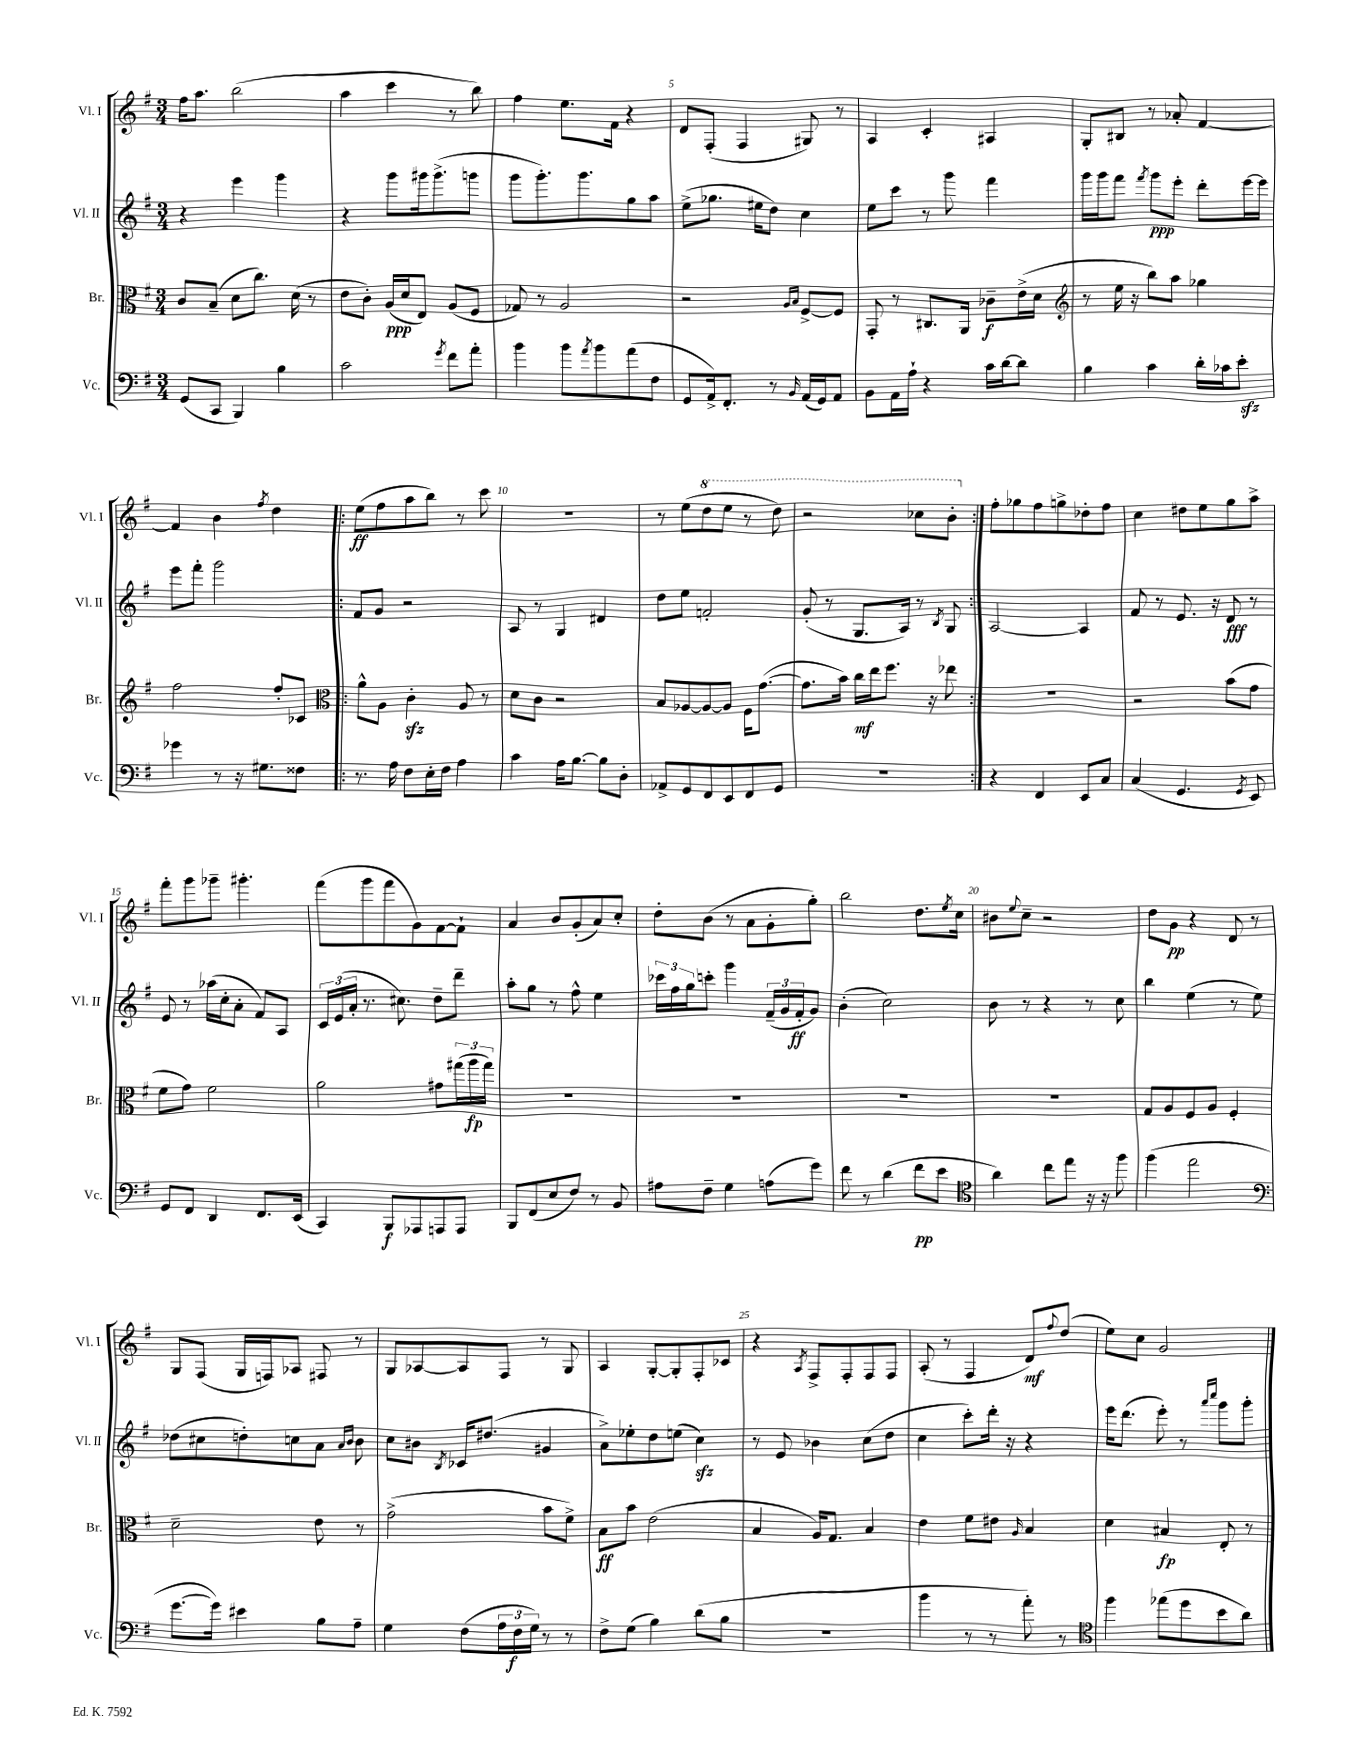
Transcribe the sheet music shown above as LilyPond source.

<<
\new StaffGroup <<
\new Staff = "s0" \with { instrumentName = "Vl. I" shortInstrumentName = "Vl. I" } {
    \clef treble \key g \major \numericTimeSignature \time 3/4
    fis''16 a''8. b''2( |
    a''4 c'''4 r8 b''8) |
    fis''4 e''8. fis'16 r4 |
    d'8 fis8-.( fis4 gis8) r8 |
    a4 c'4-. ais4 |
    g8-. bis8 r8 aes'8-. fis'4~ |
    fis'4 b'4 \acciaccatura { fis''8 } d''4 |
    \repeat volta 2 { e''8\ff( fis''8 a''8 b''8) r8 c'''8 |
    R2. |
    r8 e''8( \ottava #1 d'''8 e'''8 r8 d'''8) |
    r2 ces'''8 b''8-. \ottava #0 | }
    fis''8-. ges''8 fis''8 g''8-> des''8-. fis''8 |
    c''4 dis''8 e''8 g''8 a''8-> |
    fis'''8-. g'''8 ges'''8-- gis'''4.-. |
    fis'''8( g'''8 fis'''8 g'8) fis'8~ fis'8-! |
    a'4 b'8 g'8-.( a'8) c''8-. |
    d''8-. b'8( r8 a'8 g'8-. g''8-.) |
    b''2 d''8. \acciaccatura { e''8 } c''16 |
    bis'8 \appoggiatura { e''8 } c''8-- r2 |
    d''8 g'8\pp r4 d'8 r8 |
    g8 fis8( g16 f16) aes8 fis8 r8 |
    g8 aes8~ aes8 fis8 r8 g8 |
    a4 g8~-. g8-. fis8-. ces'8 |
    r4 \acciaccatura { a8 } fis8-> fis8-. fis8 fis8 |
    a8-.( r8 fis4 d'8\mf) \appoggiatura { fis''8 } d''8( |
    e''8) c''8 g'2 \bar "|." |
}
\new Staff = "s1" \with { instrumentName = "Vl. II" shortInstrumentName = "Vl. II" } {
    \clef treble \key g \major \numericTimeSignature \time 3/4
    r4 e'''4 g'''4 |
    r4 g'''8 gis'''16 gis'''8.->( g'''8 |
    g'''8 g'''8.-.) g'''8. g''8 a''8 |
    e''8->( ges''8. eis''16 d''8) c''4 |
    e''8 c'''8 r8 g'''8 fis'''4 |
    g'''16 g'''16 fis'''8 \acciaccatura { fis'''8 } g'''8\ppp e'''8-. d'''8-. e'''16~ e'''16 |
    e'''8 fis'''8-. g'''2 |
    \repeat volta 2 { fis'8 g'8 r2 |
    a8 r8 g4 dis'4 |
    d''8 e''8 f'2-. |
    g'8-.( r8 g8. a16) r8 \acciaccatura { b8 } g8 | }
    a2~ a4 |
    fis'8 r8 e'8. r16 d'8\fff r8 |
    e'8 r8 aes''16( c''16-. a'8-. fis'8) a8 |
    \tuplet 3/2 { c'16 e'16( a'16-. } r8. cis''8.) d''8-- d'''8-- |
    a''8-. g''8 r8 fis''8-^ e''4 |
    \tuplet 3/2 { ces'''16 fis''16 g''16 } c'''8-. g'''4 \tuplet 3/2 { fis'16--( g'16 fis'16-.\ff } g'8) |
    b'4-.( c''2) |
    b'8 r8 r4 r8 c''8 |
    b''4 e''4( r8 e''8) |
    des''8( cis''8 d''8-.) c''8 a'8 \grace { a'16 b'16 } b'8 |
    c''8 bis'8 \acciaccatura { b8 } ces'16 dis''8.( gis'4 |
    a'8->) ees''8-. d''8 e''8( c''4\sfz) |
    r8 e'8 bes'4 c''8( d''8 |
    c''4 c'''8-.) d'''16-. r16 r4 |
    e'''16 d'''8.( e'''8-.) r8 \grace { a'''16 c''''16 } g'''8 g'''8-. \bar "|." |
}
\new Staff = "s2" \with { instrumentName = "Br." shortInstrumentName = "Br." } {
    \clef alto \key g \major \numericTimeSignature \time 3/4
    c'8 b8--( d'8 c''8.) d'16( r8 |
    e'8 c'8-.) a16\ppp( d'16 e8) a8( fis8 |
    ges8) r8 a2 |
    r2 \grace { a16 b16 } fis8~-> fis8 |
    g,8-. r8 cis8. a,16 ces'8--\f e'16->( d'16 |
    \clef treble r8 e''16 r16 b''8) a''8 ges''4 |
    fis''2 fis''8-. ces'8 |
    \repeat volta 2 { \clef alto a'8-^ a8 c'4-.\sfz a8 r8 |
    d'8 c'8 r2 |
    b8 aes8~ aes8~ aes8 fis16 g'8.~( |
    g'8. b'16) c''16\mf e''16 fis''8. r16 ees''8 | }
    R2. |
    r2 b'8( g'8 |
    fis'8 g'8) fis'2 |
    a'2 gis'8 \tuplet 3/2 { gis''16( a''16\fp gis''16) } |
    R2. |
    R2. |
    R2. |
    R2. |
    g8 a8 fis8 a8 fis4-. |
    d'2-- e'8 r8 |
    g'2->( b'8 fis'8->) |
    b8\ff b'8 e'2( |
    b4 a16) g8. b4 |
    e'4 fis'8 eis'8 \grace { a16 } b4 |
    d'4 bis4\fp e8-. r8 \bar "|." |
}
\new Staff = "s3" \with { instrumentName = "Vc." shortInstrumentName = "Vc." } {
    \clef bass \key g \major \numericTimeSignature \time 3/4
    g,8( c,8 b,,4) b4 |
    c'2 \acciaccatura { g'8 } fis'8 a'8-. |
    b'4 b'8 \acciaccatura { a'8 } b'8 a'8( fis8 |
    g,8 a,16->) fis,8.-. r8 \grace { b,16 } a,16( g,16) a,8 |
    b,8 a,16 a16-! r4 c'16 d'16~ d'8 |
    b4 c'4 d'16-. ces'16 e'8-.\sfz |
    ges'4 r8 r16 gis8. fisis8 |
    \repeat volta 2 { r8. a16 fis8 e16-. fis16 a4 |
    c'4 a16 b8.~ b8 d8-. |
    aes,8-> g,8 fis,8 e,8 fis,8 g,8 |
    R2. | }
    r4 fis,4 e,8 c8 |
    c4( g,4. \acciaccatura { g,8 } e,8) |
    g,8 fis,8 d,4 fis,8. e,16( |
    c,4) b,,8\f aes,,8 a,,8 a,,8 |
    b,,8 fis,8( e8 fis8) r8 b,8 |
    ais8 fis8-- g4 a8( g'8) |
    fis'8 r8 d'4( fis'8\pp e'8 |
    \clef tenor a'4) c''8 e''8 r16 r16 fis''8 |
    fis''4( e''2 |
    \clef bass g'8.~ g'16) eis'4 b8 a8-- |
    g4 fis8( \tuplet 3/2 { a16 fis16\f g16) } r8 r8 |
    fis8-> g8( b4) d'8( b8 |
    R2. |
    b'4 r8 r8 a'8-.) r8 |
    \clef tenor fis''4 ees''8( d''8 b'8 a'8) \bar "|." |
}
>>
>>
\layout { \context { \Score currentBarNumber = #2 \override BarNumber.break-visibility = ##(#f #t #t) barNumberVisibility = #(every-nth-bar-number-visible 5) } }
